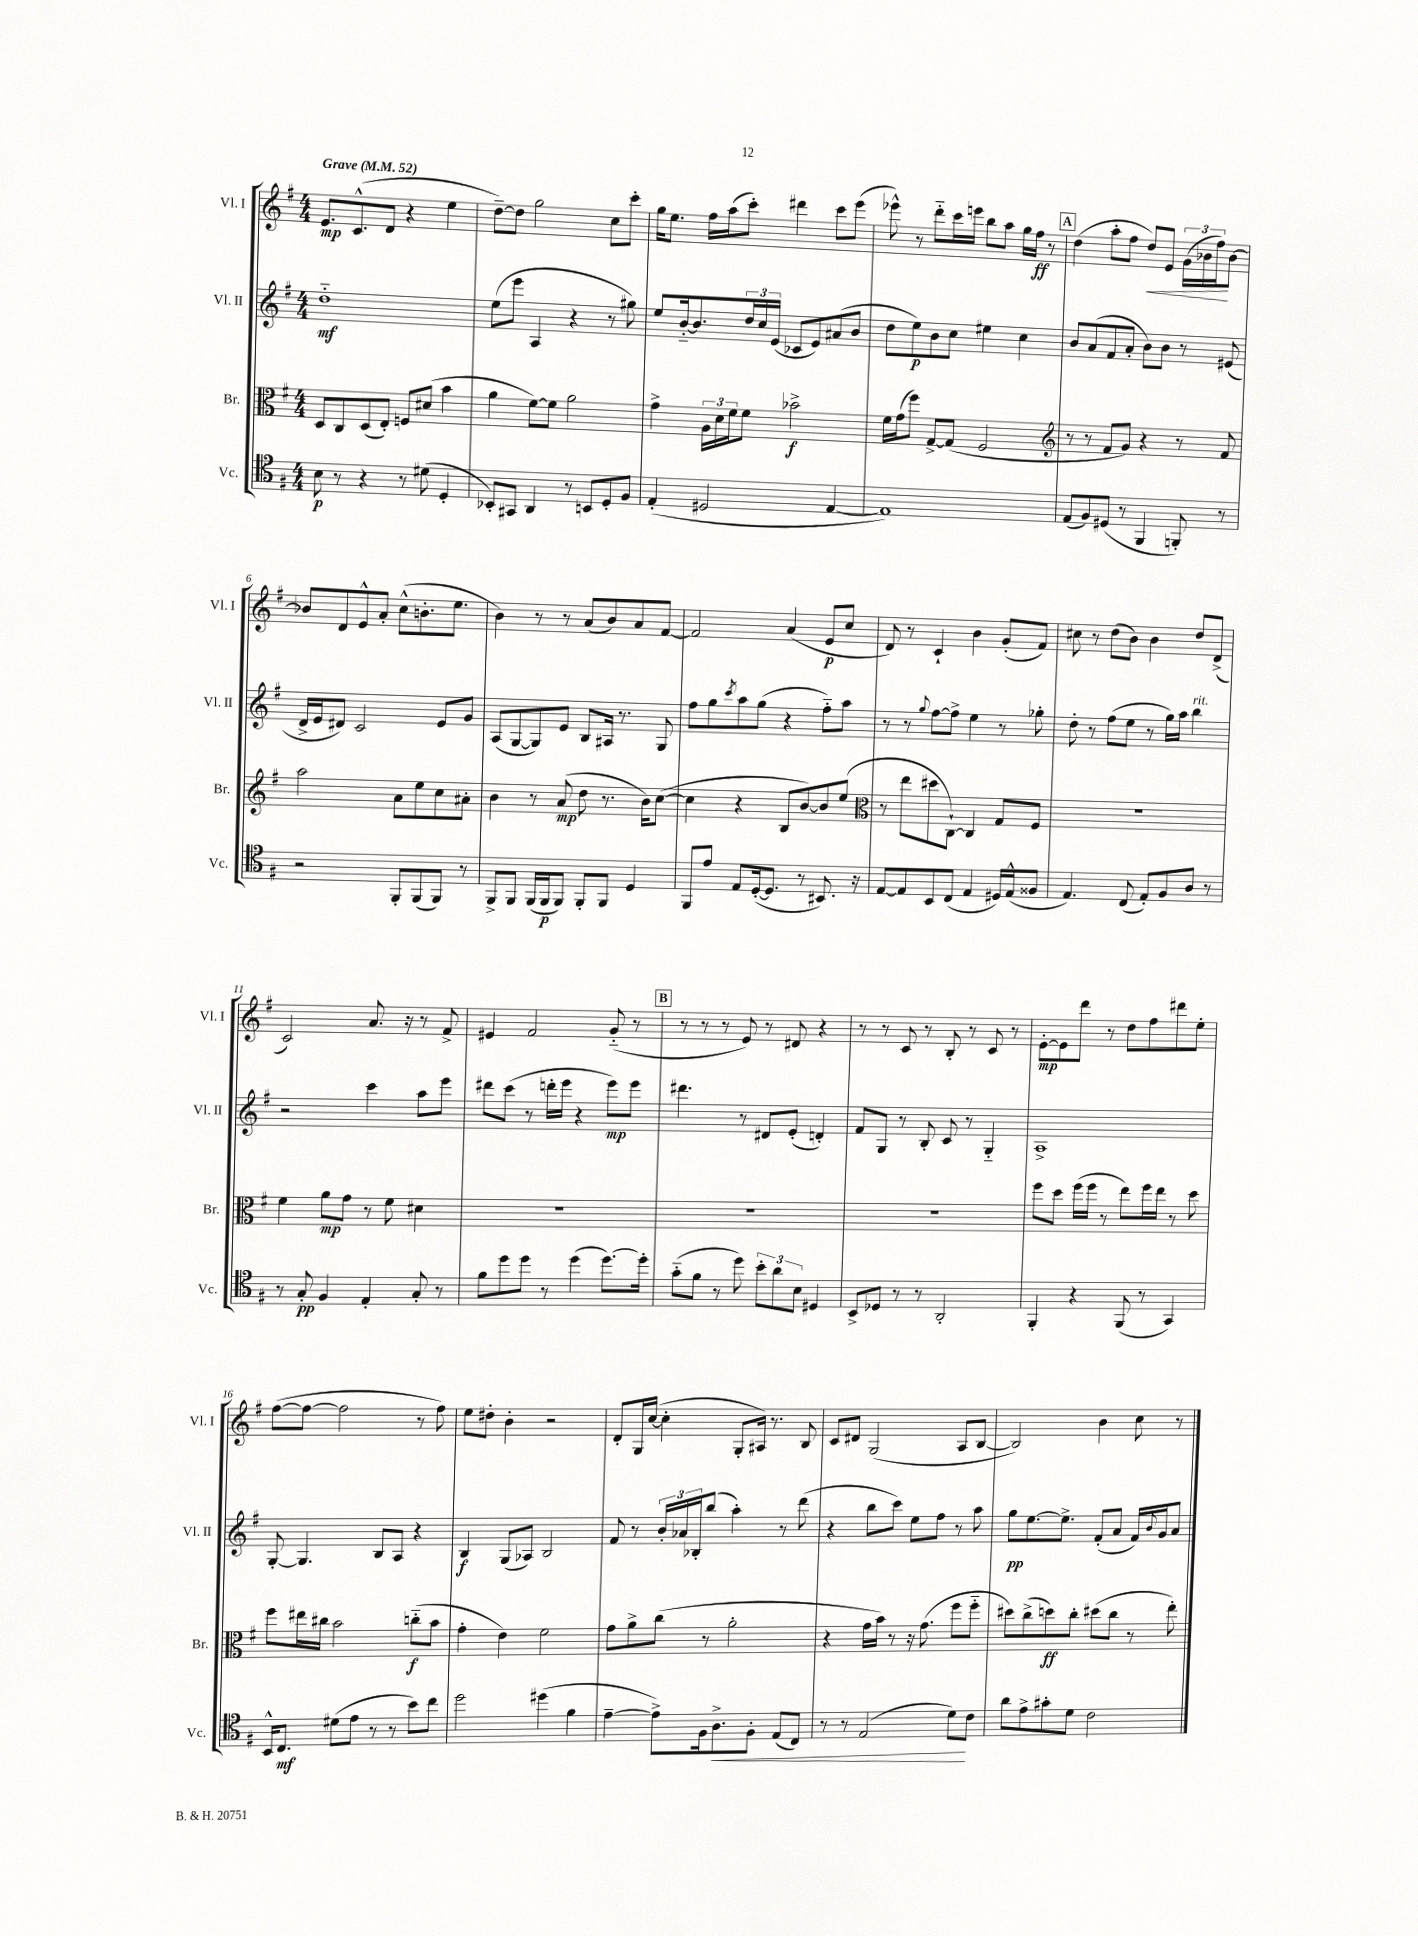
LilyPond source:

<<
\new StaffGroup <<
\new Staff = "s0" \with { instrumentName = "Vl. I" shortInstrumentName = "Vl. I" } {
    \clef treble \key g \major \numericTimeSignature \time 4/4 \tempo "Grave" 4 = 52
    e'8.\mp c'8.-^( d'8 r4 e''4 |
    d''8~--) d''8 g''2 c''8 c'''8-. |
    g''16 e''8. fis''16 a''16( c'''8-.) dis'''4 c'''8 e'''8( |
    ees'''8-^) r8 d'''8-_ c'''16 e'''16 b''8 a''8 g''16 fis''16\ff r8 |
    \mark \markup { \box "A" } d''4( a''8-. fis''8 d''8\<) e'8 \tuplet 3/2 { g'16( bes'16 fis''16\!) } bes'8~ |
    bes'8 d'8 e'8-^ a'8-. c''8-^( b'8.-. e''8. |
    b'4) r8 r8 a'8( b'8) a'8 fis'8~ |
    fis'2 a'4( e'8\p c''8 |
    d'8) r8 c'4-! b'4 g'8-.( fis'8) |
    cis''8 r8 d''8( b'8) b'4 d''8 d'8->( |
    c'2) a'8. r16 r8 fis'8-> |
    eis'4 fis'2 g'8-_( r8 |
    \mark \markup { \box "B" } r8 r8 r8 e'8) r8 dis'8 r4 |
    r8 r8 c'8 r8 b8-. r8 c'8 r8 |
    e'8~-.\mp e'8 d'''8 r8 d''8 fis''8 dis'''8 e''8-. |
    fis''8~( fis''8~ fis''2 r8 fis''8) |
    e''8 dis''8-. b'4-. r2 |
    d'8-. g16 c''16~( c''4-. g8-. ais16) r8. b8 |
    c'8 dis'8 g2( a8 b8~ |
    b2) b'4 c''8 r8 \bar "|." |
}
\new Staff = "s1" \with { instrumentName = "Vl. II" shortInstrumentName = "Vl. II" } {
    \clef treble \key g \major \numericTimeSignature \time 4/4
    d''1-_\mf |
    e''8( e'''8 a4 r4 r8 gis''8) |
    e''8 b'16~-_ b'8. \tuplet 3/2 { d''16 c''16 e'16( } ces'8 e'8) ais'8( b'8 |
    d''8 e''8\p) b'8 c''8 eis''4 c''4 |
    \mark \markup { \box "A" } b'8 a'8( fis'8 a'8-. b'8) b'8 r8 eis'8( |
    d'16-> e'16 dis'8) c'2 e'8 g'8 |
    a8( g8~ g8) e'8 b8 ais16 r8. g8 |
    fis''8 g''8 \acciaccatura { c'''8 } a''8 g''8( r4 fis''8-_) a''8 |
    r8 r8 \appoggiatura { g''8 } fis''8~ fis''8-> e''4 r8 ges''8-. |
    d''8-. r8 fis''8( e''8 r8 g''16) a''16 b''4^\markup { \italic "rit." } |
    r2 c'''4 a''8 e'''8 |
    dis'''8 c'''8( r8 d'''16-. e'''16 r4 e'''8\mp) e'''8 |
    \mark \markup { \box "B" } dis'''4. r8 dis'8 e'8-.( d'4-.) |
    fis'8 g8 r8 b8-. c'8 r8 g4-_ |
    a1-> |
    g8~-. g4. b8 a8 r4 |
    b4\f g8( aes8) b2 |
    fis'8 r8 \tuplet 3/2 { b'16-. aes'16 bes16-. } b''8( a''4-.) r8 d'''8( |
    r4 b''8 c'''8) e''8 fis''8 r8 a''8 |
    g''8\pp e''8.~ e''8.-> fis'8-.( a'8 fis'16) \appoggiatura { b'8 } g'16 a'8 \bar "|." |
}
\new Staff = "s2" \with { instrumentName = "Br." shortInstrumentName = "Br." } {
    \clef alto \key g \major \numericTimeSignature \time 4/4
    d8 c8 d8( e8-.) f8 dis'8( b'4 |
    a'4 fis'8~) fis'8 a'2 |
    g'4-> \tuplet 3/2 { a16 d'16 fis'16 } fis'8 bes'2->\f |
    fis'16 g'16( fis''8) g8~-> g8( fis2 |
    \mark \markup { \box "A" } \clef treble r8 r8 fis'8 g'8) r4 r8 fis'8 |
    a''2 a'8 e''8 c''8 ais'8-. |
    b'4 r8 a'8\mp( d''8 r8. b'16) c''8~( |
    c''4 r4 b8 b'8~) b'8 e''8( |
    \clef alto r8 e''8 dis''8 c8~-!) c4 g8 fis8 |
    R1 |
    fis'4 a'8\mp g'8 r8 fis'8 dis'4 |
    R1 |
    \mark \markup { \box "B" } R1 |
    R1 |
    fis''8 d''8 fis''16( fis''16 r8 e''8) fis''16 e''16 r8 d''8 |
    fis''8 eis''16 cis''16 b'2 c''8-_\f( b'8 |
    g'4-. e'4) fis'2 |
    g'8 a'8-> c''8( r8 a'2-. |
    r4 g'16 b'16) r8 r16 g'8.( fis''8 fis''8-_ |
    dis''8) c''8->( d''8\ff) c''8-. dis''8( c''8 r8 e''8-.) \bar "|." |
}
\new Staff = "s3" \with { instrumentName = "Vc." shortInstrumentName = "Vc." } {
    \clef tenor \key g \major \numericTimeSignature \time 4/4
    b8\p r8 r4 r8 dis'8( d4-. |
    bes,8-.) gis,8 a,4 r8 b,8 d8-. fis8 |
    e4-.( dis2 e4~ |
    e1) |
    \mark \markup { \box "A" } e8( fis8) dis8( r8 fis,4 f,8-.) r8 |
    r2 fis,8-. fis,8( fis,8) r8 |
    fis,8-> fis,8 fis,16( fis,16\p fis,8) fis,8-. fis,8 d4 |
    fis,8 e'8 e8 d16~-.( d8. r8 bis,8.) r16 |
    e8~ e8 b,8 c8( e4 dis16) e16-^( fisis8 |
    e4.) c8( e8-.) fis8 a8 r8 |
    r8 g8-.\pp fis4 e4-. g8-. r8 |
    fis'8 d''8 d''8 r8 d''4( d''8.~) d''16-. |
    \mark \markup { \box "B" } g'8-_( fis'8 r8 d''8) \tuplet 3/2 { b'8-. a'8 b8 } dis4 |
    b,8-> des8 r8 r8 a,2-. |
    fis,4-. r4 fis,8( r8 g,4) |
    b,16-^ c8.\mf dis'8( e'8 r8 r8 b'8) c''8 |
    d''2 dis''4( fis'4 |
    e'4~-- e'8->) fis16 a8.->\< fis8-. e8( c8) |
    r8 r8 e2( d'8\!) c'8 |
    a'8 e'8-> gis'8-. d'8 c'2 \bar "|." |
}
>>
>>
